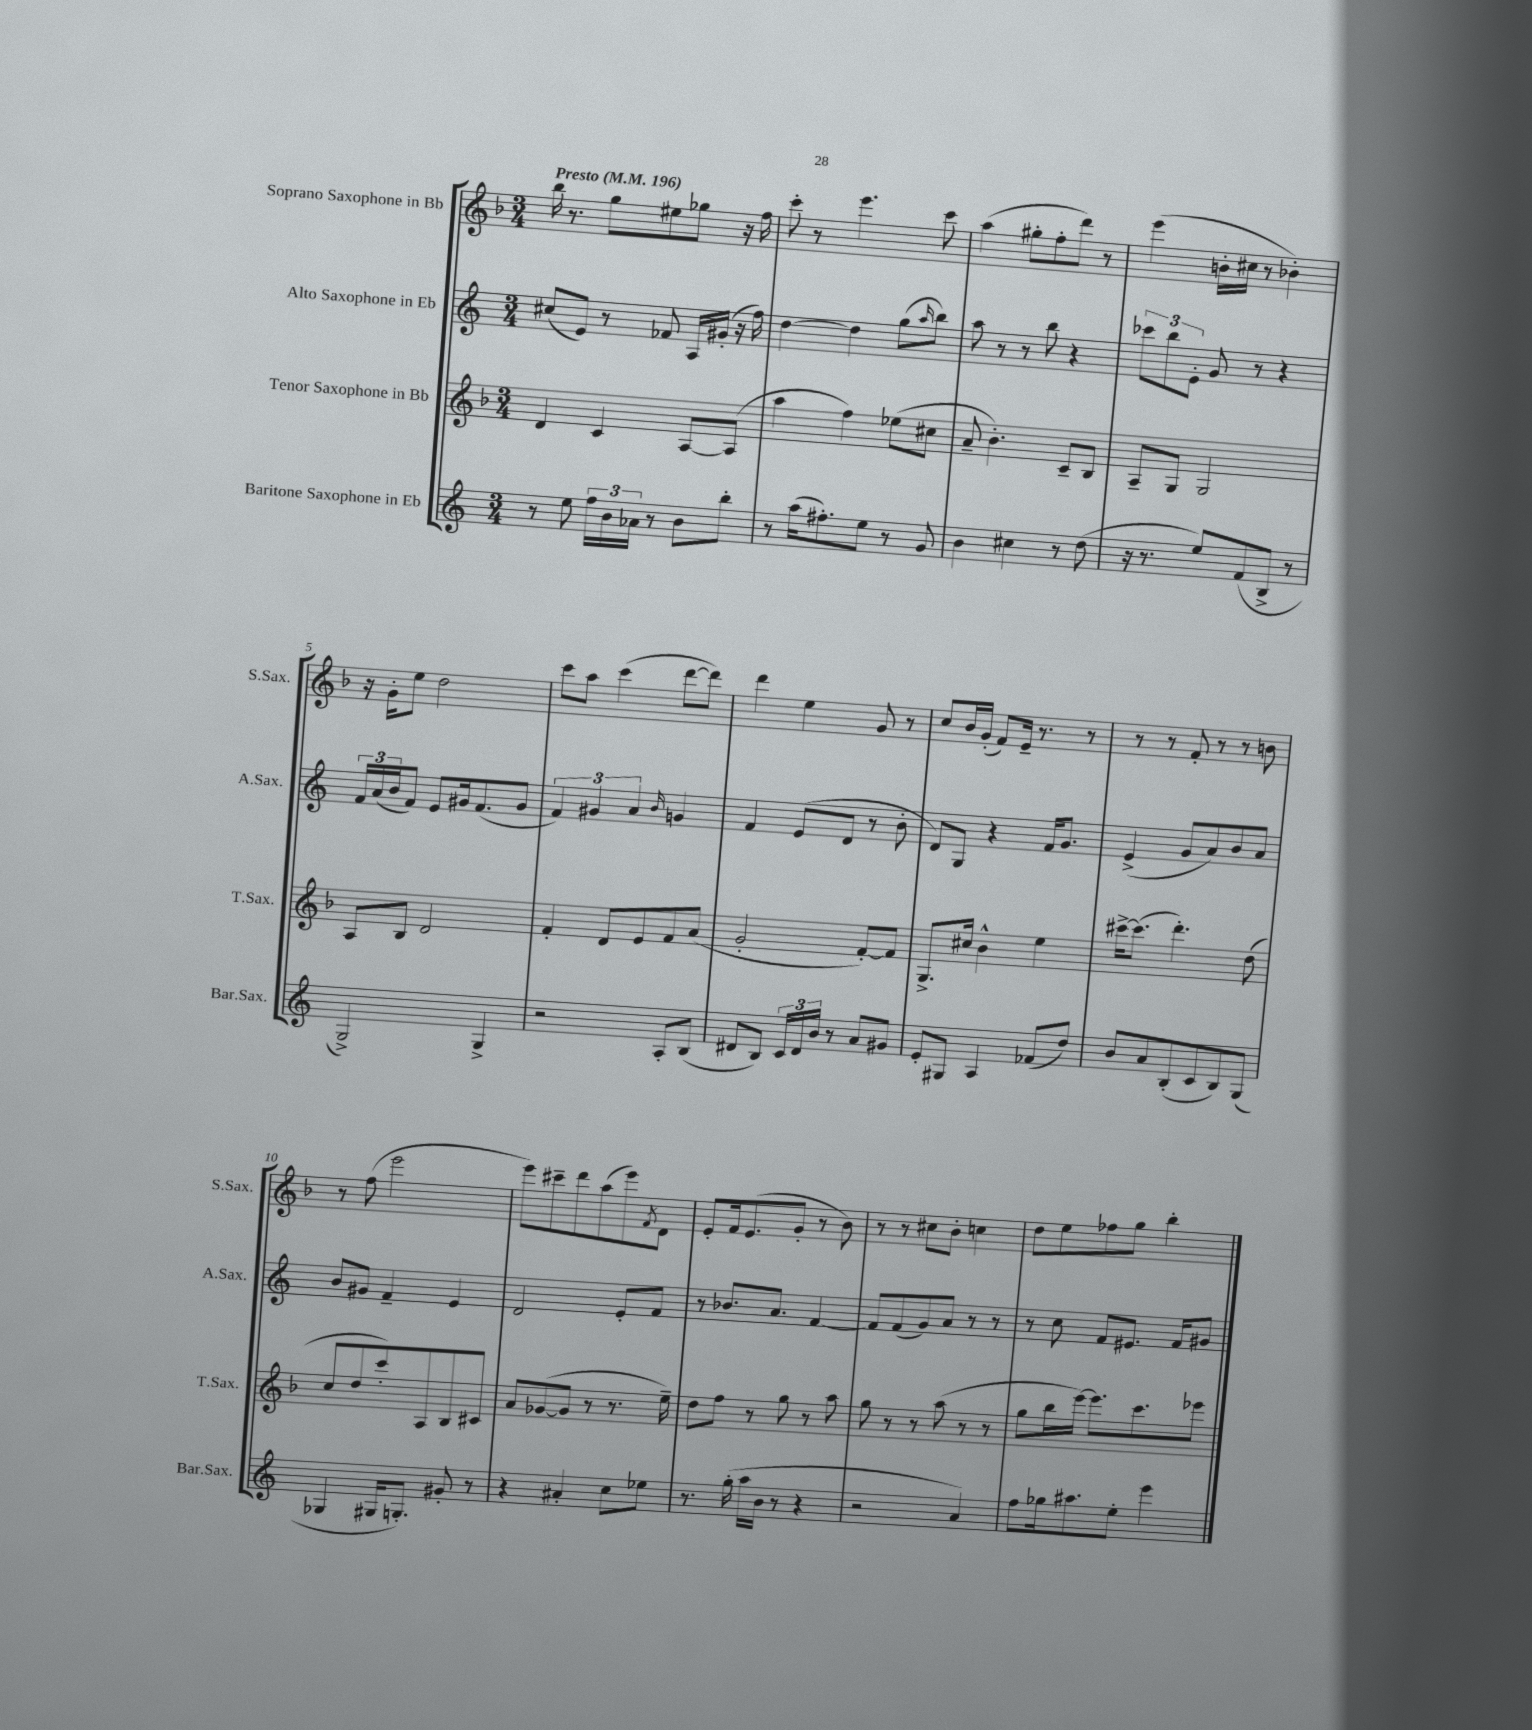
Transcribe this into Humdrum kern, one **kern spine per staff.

**kern	**kern	**kern	**kern
*part4	*part3	*part2	*part1
*staff4	*staff3	*staff2	*staff1
*I"Baritone Saxophone in Eb	*I"Tenor Saxophone in Bb	*I"Alto Saxophone in Eb	*I"Soprano Saxophone in Bb
*I'Bar.Sax.	*I'T.Sax.	*I'A.Sax.	*I'S.Sax.
*clefG2	*clefG2	*clefG2	*clefG2
*k[]	*k[b-]	*k[]	*k[b-]
*M3/4	*M3/4	*M3/4	*M3/4
*MM196	*MM196	*MM196	*MM196
=1	=1	=1	=1
!	!	!	!LO:TX:a:B:t=Presto
8r	4d/	(8cc#X/L	16bb-\
.	.	.	8.r
8ee\	.	8e/J)	.
24ff\LL	4c/	8r	8gg\L
24b\	.	.	.
24a-X\JJ	.	.	.
8r	.	8f-X/	8ee#X\
8b\L	[8A/L	16A/LL	8gg-X\J
.	.	(16g#X'/JJ	.
8bb'\J	(8A/J]	16r	16r
.	.	16ff\)	16ff\
=2	=2	=2	=2
8r	4aa\	[4dd\	8ccc'\
(16aa\KL	.	.	8r
8.ff#X'\)	.	.	.
.	4ff\)	4dd\]	4.eee\
8ee\J	.	.	.
8r	(8ee-X\L	(8gg\L	.
.	.	16qqaa/	.
8g/	8cc#X\J	8bb\J)	8ccc\
=3	=3	=3	=3
4b\	8a~/	8aa\	(4aa\
.	4.b-'\)	8r	.
4cc#X\	.	8r	8gg#X'\L
.	.	8bb\	8ff'\
8r	8c~/L	4r	8ddd\J)
(8dd\	8B-/J	.	8r
=4	=4	=4	=4
16r	8A~/L	12ccc-X\L	(4eee\
8.r	.	.	.
.	.	12bb\	.
.	8G/J	.	.
.	.	12e'\J	.
8ee/L)	2G/	8g/	16bn'\LL
.	.	.	16cc#X\JJ
(8f/	.	8r	8r
8B^/J	.	4r	4b-X'\)
8r	.	.	.
!!LO:LB:g=z
=5	=5	=5	=5
2G^/)	8A/L	24f/LL	16r
.	.	(24a/	.
.	.	.	16g'\KL
.	.	24b/J	.
.	8B-/J	8f/J)	8ee\J
.	2d/	8e/L	2dd\
.	.	16g#X/k	.
.	.	(8.f/	.
4G^/	.	.	.
.	.	8g#/J	.
=6	=6	=6	=6
2r	4f'/	6f/)	8ccc\L
.	.	.	8aa\J
.	.	6g#X/	.
.	8d/L	.	(4ccc\
.	.	6a/	.
.	8e/	.	.
.	.	16qqb/	.
8A'/L	8f/	4gn/	[8ddd\L
(8B/J	(8a/J	.	8ddd\J])
=7	=7	=7	=7
8d#X/L	2g'/	4f/	4ddd\
8B/J)	.	.	.
24c/LL	.	(8e/L	4ee\
24d#/	.	.	.
24b/JJ	.	.	.
8r	.	8d/J	.
8a/L	[8f'/L)	8r	8g/
8g#X/J	8f/J]	8b'\	8r
=8	=8	=8	=8
8e'/L	8.G^/L	8d/L)	8cc/L
8G#X/J	.	8G/J	16b-/L
.	16cc#X/Jk	.	(16g'/JJ
4A/	4b-^^\	4r	8f/L)
.	.	.	16e~/Jk
.	.	.	8.r
(8f-X/L	4ee\	16f/KL	.
.	.	8.g/J	.
8dd/J)	.	.	8r
=9	=9	=9	=9
8b/L	[16ccc#X^\KL	(4e^/	8r
.	(8.ccc#\J]	.	.
8a/	.	.	8r
(8B'/	4.ddd'\)	8g/L	8f'/
8c/	.	8a/)	8r
8B/)	.	8b/	8r
(8G/J	(8dd\	8a/J	8bn\
!!LO:LB:g=z
=10	=10	=10	=10
4G-X/	8cc/L	8b/L	8r
.	8dd/	8g#X/J	(8ff\
16G#X/KL	8ccc'/)	4f~/	2eee\
8.Gn'/J)	.	.	.
.	8A/	.	.
8g#X'/	8B-/	4e/	.
8r	8c#X/J	.	.
=11	=11	=11	=11
4r	8a/L	2d/	8eee\L)
.	([8g-X/	.	8ccc#X~\
4a#X'/	8g-/J]	.	8ddd\
.	8r	.	(8aa\
8cc\L	8.r	8e'/L	8eee\)
.	.	.	8qf/
8ee-X\J	.	8f/J	8d\J
.	16ee~\)	.	.
=12	=12	=12	=12
8.r	8dd\L	8r	8e'/L
.	8ff\J	8.b-X/L	16f/k
(16gg'\	.	.	(8.e/
16aa\LL	8r	.	.
16b\JJ	.	8.a/J	.
8r	8gg\	.	8g'/J
4r	8r	[4f/	8r
.	8aa\	.	8b-\)
=13	=13	=13	=13
2r	8gg\	8f/L]	8r
.	8r	(8f/	8r
.	8r	8g/)	8cc#X\L
.	(8aa\	8a/J	8b-'\J
4a/)	8r	8r	4ccn\
.	8r	8r	.
=14	=14	=14	=14
8ff\L	8gg\L	8r	8dd\L
16gg-X\k	16bb-\L	8cc\	8ee\
8.aa#X\	[16eee\JJ)	.	.
.	8.eee\L]	8f/L	8ff-X\
8ee'\J	.	8.e#X/J	8gg\J
.	8.ccc\	.	.
4eee\	.	.	4bb-'\
.	.	16f/KL	.
.	8eee-X\J	8g#X/J	.
==	==	==	==
*-	*-	*-	*-
